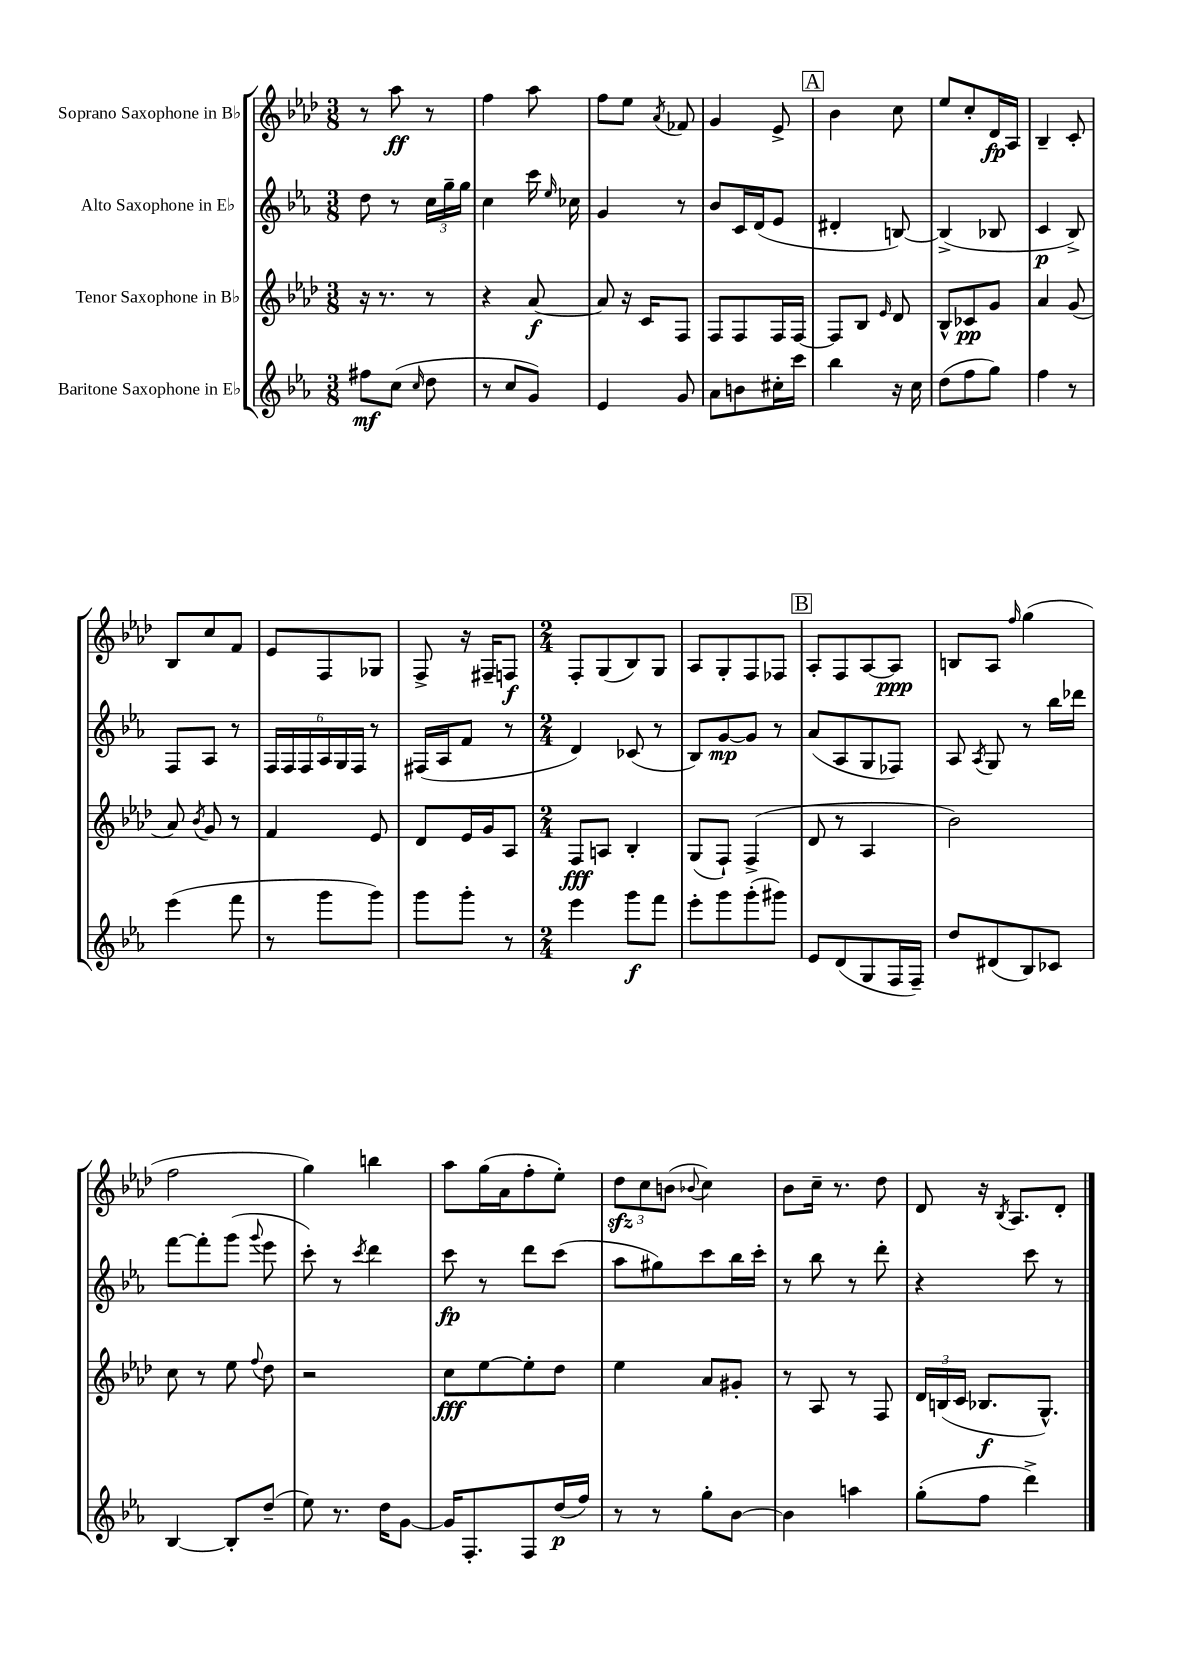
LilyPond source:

<<
\new StaffGroup <<
\new Staff = "s0" \with { instrumentName = "Soprano Saxophone in Bb" } {
    \clef treble \key aes \major \numericTimeSignature \time 3/8
    \autoBeamOff r8 aes''8\ff r8 |
    f''4 aes''8 |
    f''8[ ees''8] \acciaccatura { aes'8 } fes'8 |
    g'4 ees'8-> |
    \mark \markup { \box "A" } bes'4 c''8 |
    ees''8[ c''8-. des'16\fp aes16] |
    bes4-- c'8-. |
    bes8[ c''8 f'8] |
    ees'8[ f8 ges8] |
    f8-> r16 fis16[-- f8]\f |
    \numericTimeSignature \time 2/4 f8[-. g8( bes8) g8] |
    aes8[ g8-. f8 fes8] |
    \mark \markup { \box "B" } aes8[-. f8 aes8~ aes8]\ppp |
    b8[ aes8] \grace { f''16 } g''4( |
    f''2 |
    g''4) b''4 |
    aes''8[ g''16( aes'16 f''8-. ees''8]-.) |
    \tuplet 3/2 { des''8[\sfz c''8 b'8]( } \appoggiatura { bes'8 } c''4) |
    bes'8[ c''16]-- r8. des''8 |
    des'8 r16 \acciaccatura { bes8 } aes8.[ des'8]-. \bar "|." |
}
\new Staff = "s1" \with { instrumentName = "Alto Saxophone in Eb" } {
    \clef treble \key ees \major \numericTimeSignature \time 3/8
    \autoBeamOff d''8 r8 \tuplet 3/2 { c''16[ g''16-- g''16] } |
    c''4 c'''16 \grace { ees''16 } ces''16 |
    g'4 r8 |
    bes'8[ c'16 d'16( ees'8] |
    \mark \markup { \box "A" } dis'4-. b8~) |
    b4->( bes8 |
    c'4\p bes8->) |
    f8[ aes8] r8 |
    \tuplet 6/4 { f16[ f16 f16 aes16 g16 f16] } r8 |
    fis16[( aes16 f'8] r8 |
    \numericTimeSignature \time 2/4 d'4) ces'8( r8 |
    bes8[) g'8~\mp g'8] r8 |
    \mark \markup { \box "B" } aes'8[( aes8 g8 fes8]) |
    aes8 \acciaccatura { aes8 } g8 r8 bes''16[ des'''16] |
    f'''8[~ f'''8-. g'''8]( \appoggiatura { g'''8 } ees'''8 |
    c'''8-.) r8 \acciaccatura { c'''8 } d'''4 |
    c'''8\fp r8 d'''8[ c'''8]( |
    aes''8[ gis''8) c'''8 bes''16 c'''16]-. |
    r8 bes''8 r8 d'''8-. |
    r4 c'''8 r8 \bar "|." |
}
\new Staff = "s2" \with { instrumentName = "Tenor Saxophone in Bb" } {
    \clef treble \key aes \major \numericTimeSignature \time 3/8
    \autoBeamOff r16 r8. r8 |
    r4 aes'8~\f |
    aes'8 r16 c'16[ f8] |
    f8[ f8 f16 f16]~ |
    \mark \markup { \box "A" } f8[ bes8] \grace { ees'16 } des'8 |
    bes8[-^ ces'8\pp g'8] |
    aes'4 g'8( |
    aes'8) \acciaccatura { bes'8 } g'8 r8 |
    f'4 ees'8 |
    des'8[ ees'16 g'16 aes8] |
    \numericTimeSignature \time 2/4 f8[\fff a8] bes4-. |
    g8[( f8]-!) f4->( |
    \mark \markup { \box "B" } des'8 r8 aes4 |
    bes'2) |
    c''8 r8 ees''8 \appoggiatura { f''8 } des''8 |
    r2 |
    c''8[\fff ees''8~ ees''8-. des''8] |
    ees''4 aes'8[ gis'8]-. |
    r8 aes8 r8 f8 |
    \tuplet 3/2 { des'16[ b16( c'16] } bes8.[\f g8.]-^) \bar "|." |
}
\new Staff = "s3" \with { instrumentName = "Baritone Saxophone in Eb" } {
    \clef treble \key ees \major \numericTimeSignature \time 3/8
    \autoBeamOff fis''8[\mf c''8]( \grace { c''16 } d''8 |
    r8 c''8[ g'8]) |
    ees'4 g'8 |
    aes'8[ b'8 cis''16-. c'''16] |
    \mark \markup { \box "A" } bes''4 r16 c''16 |
    d''8[( f''8 g''8]) |
    f''4 r8 |
    ees'''4( f'''8 |
    r8 g'''8[ g'''8]) |
    g'''8[ g'''8]-. r8 |
    \numericTimeSignature \time 2/4 ees'''4 g'''8[\f f'''8] |
    ees'''8[-. g'''8 g'''8-.( gis'''8]) |
    \mark \markup { \box "B" } ees'8[ d'8( g8 f16 f16]--) |
    d''8[ dis'8( bes8) ces'8] |
    bes4~ bes8[-. d''8]--( |
    ees''8) r8. d''16[ g'8]~ |
    g'16[ f8.-. f8 d''16\p( f''16]) |
    r8 r8 g''8[-. bes'8]~ |
    bes'4 a''4 |
    g''8[-.( f''8] d'''4->) \bar "|." |
}
>>
>>
\layout { \context { \Score \remove "Bar_number_engraver" } }
